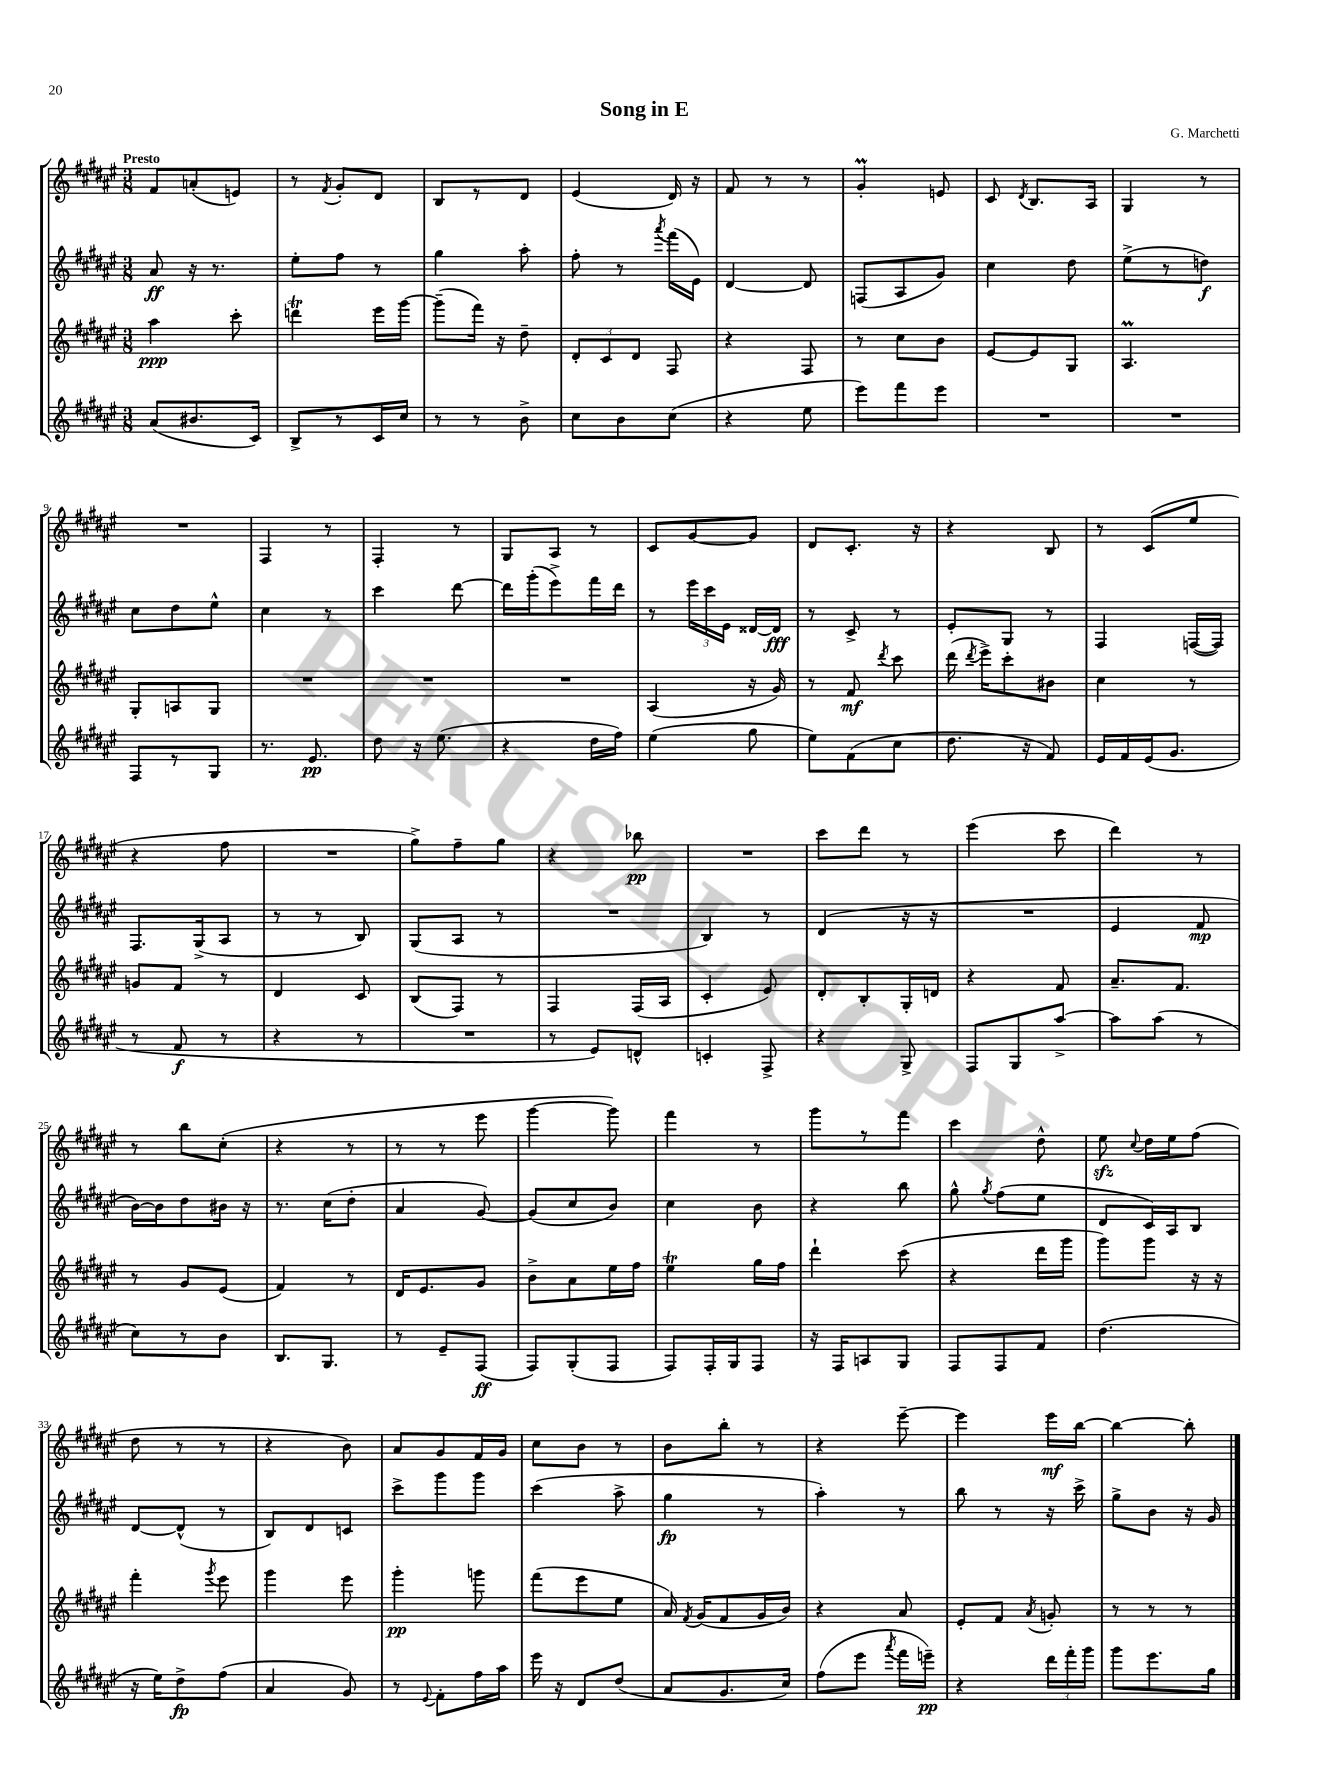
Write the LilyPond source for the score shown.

\header { title = "Song in E" composer = "G. Marchetti" }
<<
\new StaffGroup <<
\new Staff = "s0" {
    \clef treble \key fis \major \numericTimeSignature \time 3/8 \tempo "Presto"
    \autoBeamOff fis'8[ a'8-.( e'8]) |
    r8 \acciaccatura { fis'8 } gis'8[-. dis'8] |
    b8[ r8 dis'8] |
    eis'4( dis'16) r16 |
    fis'8 r8 r8 |
    gis'4-.\prall e'8 |
    cis'8 \acciaccatura { dis'8 } b8.[ ais16] |
    gis4 r8 |
    R4. |
    fis4 r8 |
    fis4-. r8 |
    gis8[ ais8] r8 |
    cis'8[ gis'8~ gis'8] |
    dis'8[ cis'8.]-. r16 |
    r4 b8 |
    r8 cis'8[( eis''8] |
    r4 fis''8 |
    R4. |
    gis''8[->) fis''8-- gis''8] |
    r4 bes''8\pp |
    R4. |
    cis'''8[ dis'''8] r8 |
    eis'''4( cis'''8 |
    dis'''4) r8 |
    r8 b''8[ cis''8]-.( |
    r4 r8 |
    r8 r8 eis'''8 |
    gis'''4~ gis'''8) |
    fis'''4 r8 |
    gis'''8[ r8 fis'''8] |
    cis'''4 dis''8-^ |
    eis''8\sfz \appoggiatura { cis''8 } dis''16[ eis''16 fis''8]( |
    dis''8 r8 r8 |
    r4 b'8) |
    ais'8[ gis'8 fis'16 gis'16] |
    cis''8[ b'8] r8 |
    b'8[ b''8]-. r8 |
    r4 eis'''8~-- |
    eis'''4 eis'''16[\mf b''16]~ |
    b''4~ b''8-. \bar "|." |
}
\new Staff = "s1" {
    \clef treble \key fis \major \numericTimeSignature \time 3/8
    \autoBeamOff ais'8\ff r16 r8. |
    eis''8[-. fis''8] r8 |
    gis''4 ais''8-. |
    fis''8-. r8 \acciaccatura { ais'''8 } fis'''16[( eis'16]) |
    dis'4~ dis'8 |
    f8[( ais8 gis'8]) |
    cis''4 dis''8 |
    eis''8[->( r8 d''8]\f) |
    cis''8[ dis''8 eis''8]-^ |
    cis''4 r8 |
    cis'''4 dis'''8~ |
    dis'''16[ gis'''16-.( eis'''8->) fis'''16 dis'''16] |
    r8 \tuplet 3/2 { eis'''16[ cis'''16 eis'16] } disis'16[~ disis'16]\fff |
    r8 cis'8-> r8 |
    eis'8[-. gis8] r8 |
    fis4 f16[~( f16]) |
    fis8.[ gis16->( ais8] |
    r8 r8 b8) |
    gis8[( ais8] r8 |
    R4. |
    b4) r8 |
    dis'4( r16 r16 |
    R4. |
    eis'4 fis'8\mp |
    b'16[~) b'16 dis''8 bis'16] r16 |
    r8. cis''16[( dis''8]-. |
    ais'4 gis'8~) |
    gis'8[( cis''8 b'8]) |
    cis''4 b'8 |
    r4 b''8 |
    gis''8-^ \acciaccatura { gis''8 } fis''8[( eis''8] |
    dis'8[ cis'16) ais16 b8] |
    dis'8[~ dis'8]-^( r8 |
    b8[) dis'8 c'8] |
    cis'''8[-> gis'''8 gis'''8] |
    cis'''4( ais''8-> |
    gis''4\fp r8 |
    ais''4-.) r8 |
    b''8 r8 r16 cis'''16-> |
    gis''8[-> b'8] r16 gis'16 \bar "|." |
}
\new Staff = "s2" {
    \clef treble \key fis \major \numericTimeSignature \time 3/8
    \autoBeamOff ais''4\ppp cis'''8-. |
    d'''4\trill eis'''16[ gis'''16]~ |
    gis'''8[--( fis'''16]) r16 dis''8-- |
    \tuplet 3/2 { dis'8[-. cis'8 dis'8] } fis8 |
    r4 fis8 |
    r8 cis''8[ b'8] |
    eis'8[~ eis'8 gis8] |
    ais4.\prall |
    gis8[-. a8 gis8] |
    R4. |
    R4. |
    R4. |
    ais4( r16 gis'16) |
    r8 fis'8\mf \acciaccatura { dis'''8 } cis'''8 |
    dis'''16( \acciaccatura { dis'''8 } eis'''16[->) cis'''8-. bis'8] |
    cis''4 r8 |
    g'8[ fis'8] r8 |
    dis'4 cis'8 |
    b8[( fis8]) r8 |
    fis4 fis16[( ais16] |
    cis'4-. eis'8) |
    dis'8[-. b8-. gis16-. d'16] |
    r4 fis'8 |
    ais'8.[-- fis'8.] |
    r8 gis'8[ eis'8]( |
    fis'4) r8 |
    dis'16[ eis'8. gis'8] |
    b'8[-> ais'8 eis''16 fis''16] |
    eis''4\trill gis''16[ fis''16] |
    dis'''4-! cis'''8( |
    r4 dis'''16[ gis'''16] |
    gis'''8[) gis'''8] r16 r16 |
    fis'''4-. \acciaccatura { gis'''8 } eis'''8 |
    gis'''4 eis'''8 |
    gis'''4-.\pp g'''8 |
    fis'''8[( eis'''8 eis''8] |
    ais'16) \acciaccatura { fis'8 } gis'16[( fis'8 gis'16 b'16]) |
    r4 ais'8 |
    eis'8[-. fis'8] \acciaccatura { ais'8 } g'8-. |
    r8 r8 r8 \bar "|." |
}
\new Staff = "s3" {
    \clef treble \key fis \major \numericTimeSignature \time 3/8
    \autoBeamOff ais'8[( bis'8. cis'16]) |
    b8[-> r8 cis'16 cis''16] |
    r8 r8 b'8-> |
    cis''8[ b'8 cis''8]( |
    r4 eis''8 |
    eis'''8[) fis'''8 eis'''8] |
    R4. |
    R4. |
    fis8[ r8 gis8] |
    r8. eis'8.\pp |
    dis''8 r16 eis''8.( |
    r4 dis''16[ fis''16]) |
    eis''4( gis''8 |
    eis''8[) fis'8( cis''8] |
    dis''8. r16 fis'8) |
    eis'16[ fis'16 eis'16( gis'8.] |
    r8 fis'8\f r8 |
    r4 r8 |
    R4. |
    r8 eis'8[) d'8]-^ |
    c'4-. fis8-> |
    r4 gis8-> |
    fis8[ gis8 ais''8]~-> |
    ais''8[ ais''8]( r8 |
    cis''8[) r8 b'8] |
    b8.[ gis8.] |
    r8 eis'8[-- fis8]\ff( |
    fis8[) gis8-.( fis8] |
    fis8[) fis16-. gis16 fis8] |
    r16 fis16[ a8 gis8] |
    fis8[ fis8 fis'8] |
    dis''4.( |
    r16 eis''16[) dis''8->\fp fis''8]( |
    ais'4 gis'8) |
    r8 \appoggiatura { eis'8 } fis'8[-. fis''16 ais''16] |
    eis'''16 r16 dis'8[ dis''8]( |
    ais'8[ gis'8. cis''16]) |
    fis''8[( eis'''8] \acciaccatura { ais'''8 } fis'''16[ e'''16]--\pp) |
    r4 \tuplet 3/2 { dis'''16[ fis'''16-. gis'''16] } |
    gis'''8[ eis'''8. gis''16] \bar "|." |
}
>>
>>
